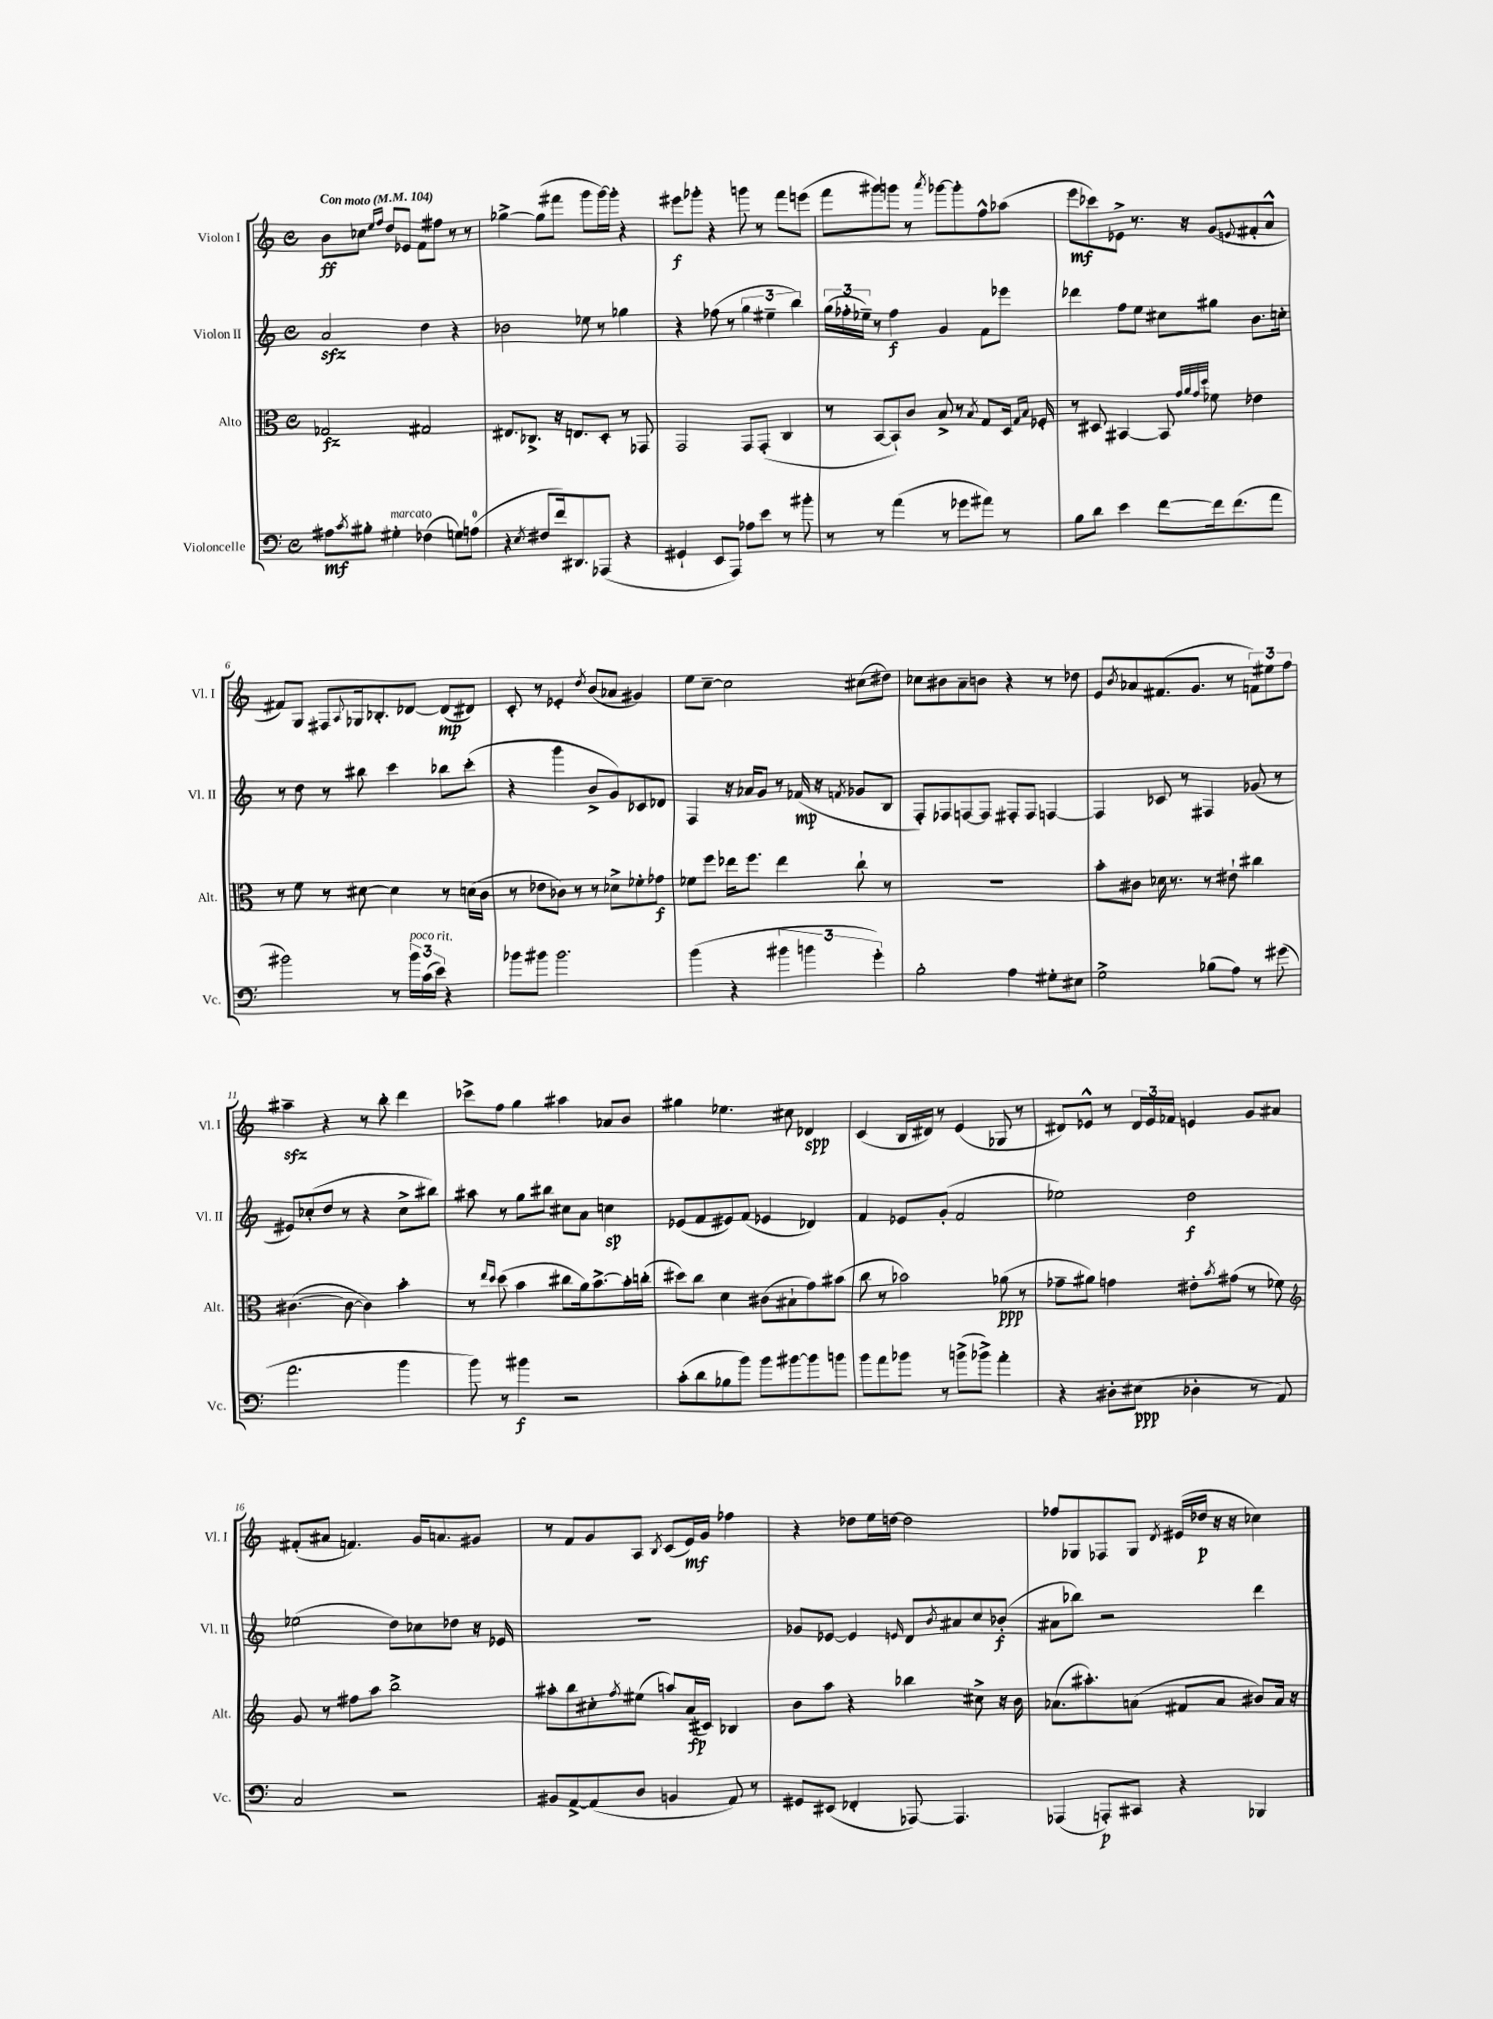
<<
\new StaffGroup <<
\new Staff = "s0" \with { instrumentName = "Violon I" shortInstrumentName = "Vl. I" } {
    \clef treble \key c \major \defaultTimeSignature \time 4/4 \tempo "Con moto" 4 = 104
    b'8\ff ces''8 \grace { e''16 f''16 } d''8 ees'8 f'8 fis''8 r8 r8 |
    ges''4~-> ges''8( fis'''8 g'''8 g'''16~) g'''16-. r4 |
    eis'''8\f ges'''8-. r4 g'''8 r8 f'''8 e'''8( |
    f'''8 gis'''8) g'''8 r8 \acciaccatura { a'''8 } ges'''8~ ges'''8-. f''8-^ aes''8( |
    e'''8\mf ces'''8) ees'8-> r8. r16 g'8( \appoggiatura { e'8 } fis'8-. a'8-^ |
    fis'8) g8 fis8 \appoggiatura { a8 } ges16 bes8.-. des'8~ des'8\mp( dis'8) |
    c'8-. r8 ees'4-. \acciaccatura { d''8 } b'8( aes'8 gis'4) |
    e''8 c''8~-- c''2 cis''8( dis''8) |
    ces''8 bis'8 a'8-- b'8 r4 r8 des''8 |
    e'8 \acciaccatura { b'8 } aes'8 fis'8.( g'8. r8 \tuplet 3/2 { f'8) eis''8 f''8 } |
    ais''4--\sfz r4 r8 b''8-. d'''4 |
    ces'''8-> f''8 g''4 ais''4 aes'8 b'8 |
    gis''4 ees''4. cis''8 des'4\spp |
    c'4( b16 dis'16) r8 e'4( ges8 r8 |
    dis'8) ees'8-^ r8 \tuplet 3/2 { dis'16 ees'16 fes'16 } e'4 g'8 ais'8 |
    fis'8-.( ais'8 f'4.) g'16 a'8. gis'8 |
    r8 f'8 g'8 a8 \acciaccatura { b8 } c'8( e'16\mf) g'16 fes''4 |
    r4 des''8 e''16 d''16~ d''2 |
    fes''8 ges8 fes8 ges8 \acciaccatura { d'8 } eis'16( des''16\p r16 r16 ces''4) \bar "|." |
}
\new Staff = "s1" \with { instrumentName = "Violon II" shortInstrumentName = "Vl. II" } {
    \clef treble \key c \major \defaultTimeSignature \time 4/4
    a'2\sfz d''4 r4 |
    bes'2 ees''8 r8 ges''4 |
    r4 fes''8( r8 \tuplet 3/2 { g''4 eis''4-- b''4) } |
    \tuplet 3/2 { g''16( fes''16-. ees''16--) } r8 fes''4\f g'4 f'8 ees'''8 |
    des'''4 f''8 e''8 cis''8 gis''8 b'8. c''16-. |
    r8 d''8 r8 bis''8 c'''4 bes''8 c'''8-.( |
    r4 g'''4 b'8-> g'8) ces'8 des'8 |
    f4 r16 aes'16 g'8 r8 fes'16\mp( r16 \acciaccatura { f'8 } ges'8 b8 |
    f8-.) fes8 f8~ f8 fis8-. fis8 f4~ |
    f4 ces'8 r8 fis4 ges'8( r8 |
    eis'8) ces''8-.( d''8 r8 r4 ces''8-> bis''8) |
    ais''8 r8 g''8 bis''8 cis''8 a'8 c''4\sp |
    ees'8( f'8 eis'8) f'8( ees'4 des'4) |
    f'4 ees'8 g'8-.( f'2 |
    ees''2) d''2\f |
    ees''2( d''8) ces''8 des''8 r16 ees'16 |
    R1 |
    ges'8 ees'8~ ees'4 \grace { e'16 } d'8 \acciaccatura { b'8 } ais'8 c''8 bes'8-.\f( |
    ais'8 bes''8) r2 d'''4 \bar "|." |
}
\new Staff = "s2" \with { instrumentName = "Alto" shortInstrumentName = "Alt." } {
    \clef alto \key c \major \defaultTimeSignature \time 4/4
    ges2\fz gis2 |
    eis8. ces8.-> r16 e8. d8-. r8 ges,8 |
    g,2 g,8 g,8-.( c4 |
    r8 b,8~ b,8-!) c'8 b8-> r8 \acciaccatura { b8 } g8 d16 \grace { g16 b16 } fes16-. |
    r8 dis8 bis,4~ bis,8 \grace { g'32 a'32 g'32 d''32 } fes'8 ees'4 |
    r8 f'8 r8 dis'8~ dis'4 r8 d'16( c'16 |
    r8 ees'8 ces'8) r8 r8 des'8-> fes'8-. ges'8\f |
    fes'8 f''8 ees''16 f''8. ees''4 c''8-! r8 |
    R1 |
    b'8-. cis'8 des'16 r8. r8 eis'8-! cis''4 |
    cis'4.~( cis'8~ cis'4) b'4-. |
    r8 \grace { e''16 d''16 } d''8( b'4 cis''8 a'16) b'8.~-> b'16-. c''16-.( |
    dis''8) c''8 d'4 cis'8( bis8-! g'8) bis'8( |
    c''8 r8 bes'2) aes'8\ppp( r8 |
    ges'8-- ais'8) g'4 eis'8-. \acciaccatura { b'8 } gis'8( r8 fes'8) |
    \clef treble g'8 r8 fis''8 a''8 b''2-> |
    ais''8-. b''8 cis''8-. \acciaccatura { f''8 } eis''8( a''8) a'16\fp( cis'16) bes4 |
    b'8 a''8 r4 bes''4 cis''8-> r16 b'16 |
    aes'8.( ais''8.-.) a'8( fis'8 a'8 bis'8) a'16 r16 \bar "|." |
}
\new Staff = "s3" \with { instrumentName = "Violoncelle" shortInstrumentName = "Vc." } {
    \clef bass \key c \major \defaultTimeSignature \time 4/4
    ais8\mf \acciaccatura { c'8 } bis8-. gis4-.^\markup { \italic "marcato" } fes4( g8) a8-0( |
    r4 \acciaccatura { e8 } fis8 f'16) dis,8. aes,,8( r4 |
    gis,4-! e,8 a,,8) aes8 e'8 r8 bis'8-. |
    r8 r8 a'4( r8 ges'8 ais'8) r8 |
    b8 d'8 e'4 f'8~ f'16 f'8.( a'8 |
    bis'2) r8 \tuplet 3/2 { bis'16^\markup { \italic "poco rit." } c'16( e'16) } r4 |
    bes'8 bis'8 bis'2. |
    b'4( r4 \tuplet 3/2 { bis'4 b'4 g'4-.) } |
    b2-. a4 gis8-. eis8 |
    g2-> bes8( a8) r8 gis'8( |
    a'2. b'4 |
    b'8) r8 bis'4\f r2 |
    c'8-.( d'8 bes8 b'8) b'8 bis'8~ bis'8 b'8 |
    b'8 a'8 bes'8 r8 b'8->( bes'8->) a'4-. |
    r4 dis8-. eis8\ppp( des4-. r8 a,8) |
    c2 r2 |
    bis,8 a,8~-> a,8( d8 b,4 a,8) r8 |
    gis,8 eis,8( fes,4-. aes,,8~) aes,,4. |
    aes,,4( a,,8-.\p) cis,8 r4 bes,,4 \bar "|." |
}
>>
>>
